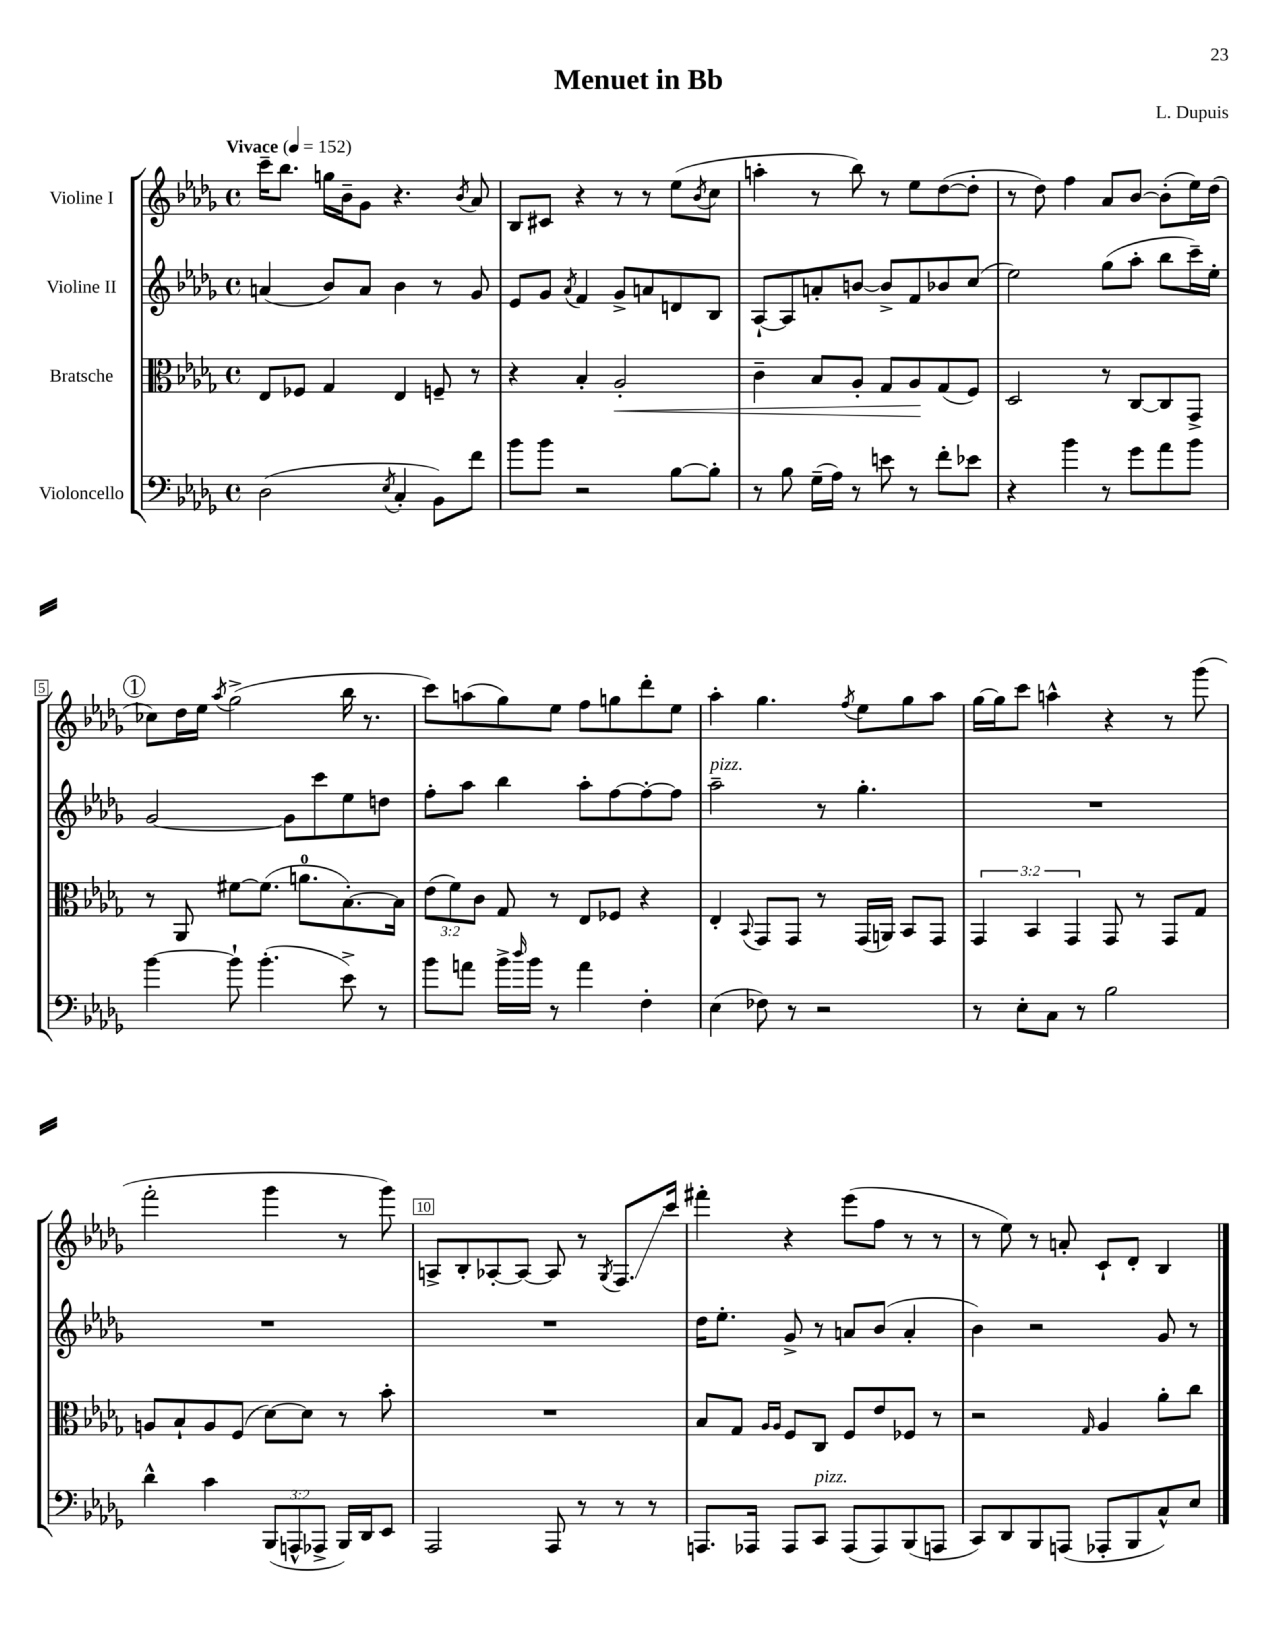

**kern	**kern	**kern	**kern
*staff4	*staff3	*staff2	*staff1
*clefF4	*clefC3	*clefG2	*clefG2
*k[b-e-a-d-g-]	*k[b-e-a-d-g-]	*k[b-e-a-d-g-]	*k[b-e-a-d-g-]
*M4/4	*M4/4	*M4/4	*M4/4
*met(c)	*met(c)	*met(c)	*met(c)
*MM152	*MM152	*MM152	*MM152
(2D-\	8E-/L	(4a/	16ccc~\LK
.	.	.	8.bb-\J
.	8F-/J	.	.
.	4G-/	8b-/L)	16gg\LL
.	.	.	16b-~\J
.	.	8a/J	8g-\J
8qE-/	.	.	.
4C'/	4E-/	4b-\	4.r
8BB-\L)	8F~/	8r	.
.	.	.	8qb-/
8f\J	8r	8g-/	8a-/
=	=	=	=
8b-\L	4r	8e-/L	8B-/L
8b-\J	.	8g-/J	8c#/J
.	.	8qa-/	.
2r	4B-'/	4f/	4r
.	2A-'/	8g-^/L	8r
.	.	8a/	8r
[8B-\L	.	8d/	(8ee-\L
.	.	.	8qb-/
8B-'\]J	.	8B-/J	8cc\J
=	=	=	=
8r	4c~\	[8A-`/L	4aa'\
8B-\	.	8A-/]	.
(16G-~\LL	8B-/L	8a'/	8r
16A-\JJ)	.	.	.
8r	8A-'/J	[8b/J	8bb-\)
8e\	8G-/L	8b^/]L	8r
8r	8A-/	8f/	8ee-\L
8f'\L	(8G-/	8b-/	([8dd-\
8e-\J	8F/J)	(8cc/J	8dd-'\]J
=	=	=	=
4r	2D-/	2ee-\)	8r
.	.	.	8dd-\)
4b-\	.	.	4ff\
8r	8r	(8gg-\L	8a-/L
8g-\L	[8C/L	8aa-'\J	[8b-/J
8a-\	8C/]	8bb-\L	(8b-'\]L
8b-\J	8GG-^/J	16ccc~\L)	16ee-\L)
.	.	16ee-'\JJ	(16dd-\JJ
=	=	=	=
[4b-\	8r	[2g-/	8cc-\L)
.	8AA-/	.	16dd-\L
.	.	.	16ee-\JJ
.	.	.	8qaa-/
8b-`\]	[8f#\L	.	(2gg-^\
(4.b-'\	(8.f#\]J	.	.
.	.	8g-\]L	.
.	8.a\L	.	.
.	.	8ccc\	.
8e-^\)	[8.B-'\)	8ee-\	16bb-\
.	.	.	8.r
8r	.	8dd\J	.
.	16B-\]Jk	.	.
=	=	=	=
8b-\L	(12e-\L	8ff'\L	8ccc\L)
.	12f\)	.	.
8a\J	.	8aa-\J	(8aa\
.	12c\J	.	.
16b-^\LL	8G-/	4bb-\	8gg-\)
16qqdd-/	.	.	.
16b-\JJ	.	.	.
8r	8r	.	8ee-\J
4a\	8E-/L	8aa-'\L	8ff\L
.	8F-/J	[8ff\	8gg\
4F'\	4r	8ff'\_	8ddd-'\
.	.	8ff\]J	8ee-\J
=	=	=	=
(4E-\	4E-'/	2aa-~\	4aa-'\
.	8qqBB-/	.	.
8F-\)	8GG-/L	.	4.gg-\
8r	8GG-/J	.	.
2r	8r	8r	.
.	.	.	8qff/
.	(16GG-/LL	4.gg-'\	8ee-\L
.	16AA/JJ)	.	.
.	8BB-/L	.	8gg-\
.	8GG-/J	.	8aa-\J
=	=	=	=
8r	6GG-/	1r	[16gg-\LL
.	.	.	16gg-\]J
8E-'\L	.	.	8ccc\J
.	6BB-/	.	.
8C\J	.	.	4aa^^\
.	6GG-/	.	.
8r	.	.	.
2B-\	8GG-/	.	4r
.	8r	.	.
.	8GG-/L	.	8r
.	8G-/J	.	(8ggg-\
=	=	=	=
4d-^^\	8A/L	1r	2fff'\
.	8B-`/	.	.
4c\	8A/	.	.
.	(8F/J	.	.
(12BBB-/L	[8d-\L)	.	4ggg-\
12AAA^^/	.	.	.
.	8d-\]J	.	.
12AAA-^/J	.	.	.
16BBB-/LL)	8r	.	8r
16DD-/J	.	.	.
8EE-/J	8b-'\	.	8ggg-\)
=	=	=	=
2AAA-/	1r	1r	8A^/L
.	.	.	8B-'/
.	.	.	[8A-'/
.	.	.	8A-/_J
8AAA-/	.	.	8A-/]
8r	.	.	8r
.	.	.	8qG-/
8r	.	.	8.F/L
8r	.	.	.
.	.	.	16ccc/Jk
=	=	=	=
8.AAA/L	8B-/L	16dd-\LK	4fff#'\
.	.	8.ee-'\J	.
.	8G-/J	.	.
16AAA-/Jk	.	.	.
.	16qqA-/LL	.	.
.	16qqA-/JJ	.	.
8AAA-/L	8F/L	8g-^/	4r
8CC/J	8C/J	8r	.
(8AAA-/L	8F/L	8a/L	(8eee-\L
8AAA-/)	8e-/	(8b-/J	8ff\J
(8BBB-/	8F-/J	4a'/	8r
8AAA/J	8r	.	8r
=	=	=	=
8CC/L)	2r	4b-\)	8r
8DD-/	.	.	8ee-\)
8BBB-/	.	2r	8r
(8AAA/J	.	.	8a'/
.	16qqG-/	.	.
8AAA-'/L	4A-/	.	8c`/L
8BBB-/	.	.	8d-'/J
8C^^/)	8a-'\L	8g-/	4B-/
8E-/J	8cc\J	8r	.
==	==	==	==
*-	*-	*-	*-
